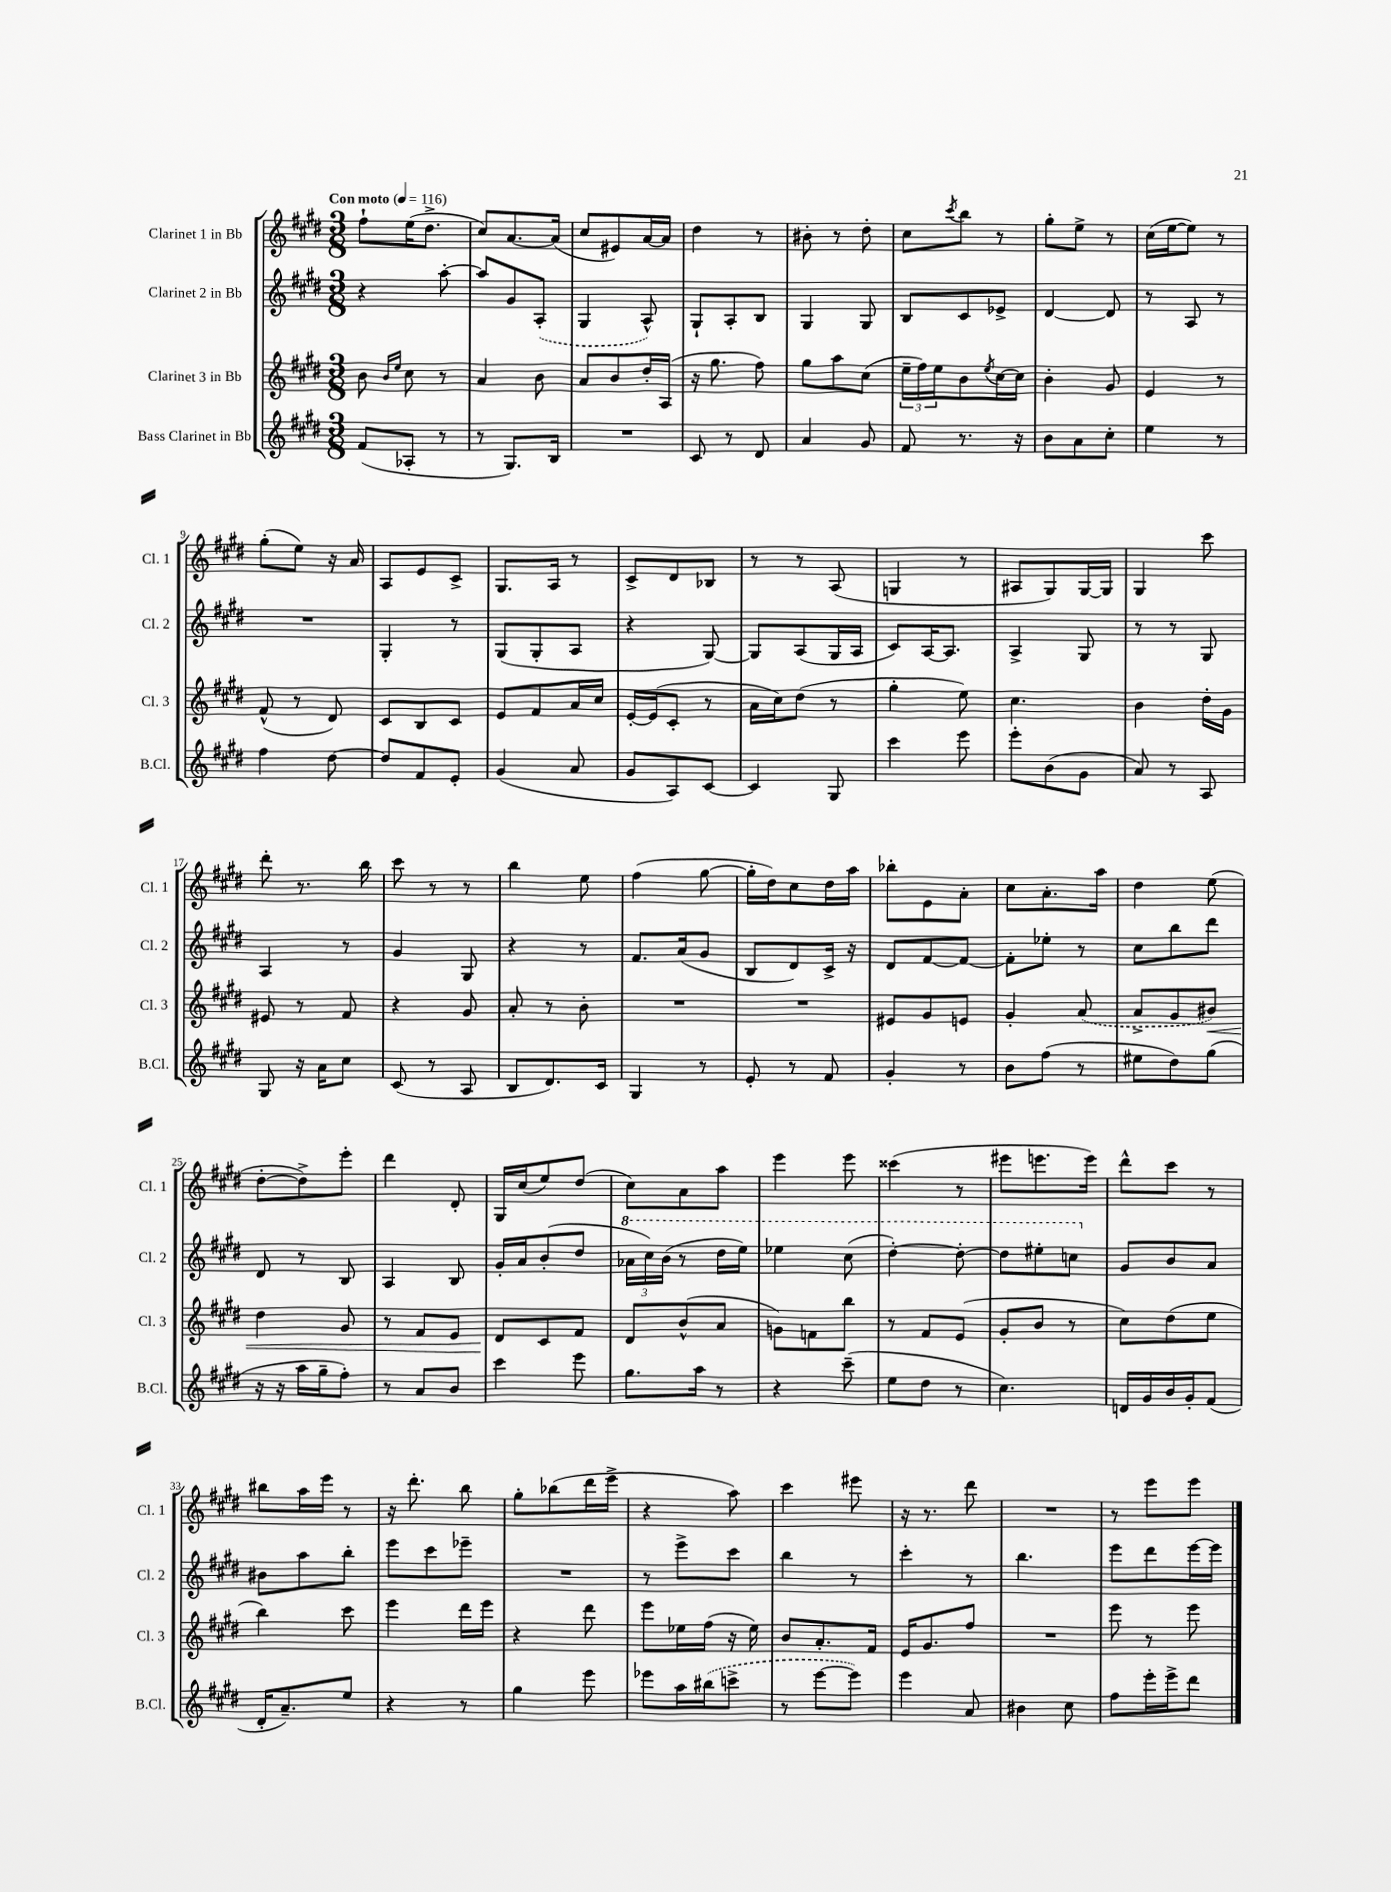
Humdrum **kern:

**kern	**kern	**kern	**kern
*staff4	*staff3	*staff2	*staff1
*clefG2	*clefG2	*clefG2	*clefG2
*k[f#c#g#d#]	*k[f#c#g#d#]	*k[f#c#g#d#]	*k[f#c#g#d#]
*M3/8	*M3/8	*M3/8	*M3/8
*MM116	*MM116	*MM116	*MM116
(8f#	8b	4r	8ff#`
.	16qqb	.	.
.	16qqee	.	.
8A-'	8cc#	.	(16ee
.	.	.	8.dd#^
8r	8r	[8aa'	.
=	=	=	=
8r	4a	8aa]	8cc#)
8.G#)	.	8g#	[8.a
.	8b	(8A'	.
16B	.	.	(16a]
=	=	=	=
4.r	8a	4G#	8cc#
.	8b	.	8e#)
.	16dd#'	8A^^)	[16a
.	(16A	.	16a]
=	=	=	=
8c#	16r	8G#`	4dd#
.	8.gg#	.	.
8r	.	8A'	.
8d#	8ff#)	8B	8r
=	=	=	=
4a	8gg#	4G#	8b#'
.	8aa	.	8r
8g#	(8cc#	8G#	8dd#'
=	=	=	=
8f#	24ee~	8B	8cc#
.	24ff#)	.	.
.	24ee	.	.
.	.	.	8qccc#
8.r	8b	8c#	8bb
.	8qee	.	.
.	[16cc#	8e-^	8r
16r	16cc#]	.	.
=	=	=	=
8b	4b'	[4d#	8gg#'
8a	.	.	8ee^
8cc#'	8g#	8d#]	8r
=	=	=	=
4ee	4e	8r	(16cc#
.	.	.	[16ee
.	.	8A	8ee])
8r	8r	8r	8r
=	=	=	=
4ff#	(8f#^^	4.r	(8gg#'
.	8r	.	8ee)
[8dd#	8d#)	.	16r
.	.	.	16a
=	=	=	=
8dd#]	8c#	4G#'	8A
8f#	8B	.	8e
8e'	8c#	8r	8c#^
=	=	=	=
(4g#	8e	(8G#	8.G#
.	8f#	8G#'	.
.	.	.	16A
8a	16a	8A	8r
.	16cc#	.	.
=	=	=	=
8g#	[16e'	4r	8c#^
.	(16e]	.	.
8A)	8c#'	.	8d#
[8c#	8r	[8G#)	8B-
=	=	=	=
4c#]	16a	8G#]	8r
.	16cc#)	.	.
.	(8dd#	(8A	8r
8G#	8r	16G#	(8A
.	.	16A	.
=	=	=	=
4ccc#	4gg#'	8c#)	4G
.	.	[16A	.
.	.	8.A]	.
8eee	8ee)	.	8r
=	=	=	=
8eee'	4.cc#	4A^	8A#
(8b	.	.	8G#)
8g#	.	8G#	[16G#
.	.	.	16G#]
=	=	=	=
8a)	4b	8r	4G#
8r	.	8r	.
8A	16dd#'	8G#	8ccc#
.	16g#	.	.
=	=	=	=
8G#	8e#	4A	8ddd#'
16r	8r	.	8.r
16a	.	.	.
8cc#	8f#	8r	.
.	.	.	16bb
=	=	=	=
(8c#	4r	4g#	8ccc#
8r	.	.	8r
8A	8g#	8G#	8r
=	=	=	=
8B	8a'	4r	4bb
8.d#)	8r	.	.
.	8b'	8r	8ee
16c#	.	.	.
=	=	=	=
4G#	4.r	8.f#	(4ff#
.	.	(16a	.
8r	.	8g#	[8gg#
=	=	=	=
8e'	4.r	8B	16gg#']
.	.	.	16dd#)
8r	.	8d#)	8cc#
8f#	.	16c#^	16dd#
.	.	16r	16aa
=	=	=	=
4g#'	8e#	8d#	8bb-'
.	8g#	[8f#	8e
8r	8e	8f#_	8a'
=	=	=	=
8b	4g#'	8f#']	8cc#
(8ff#	.	8ee-'	8.a'
8r	(8a	8r	.
.	.	.	16aa
=	=	=	=
8ee#	8a^	8cc#	4dd#
8dd#)	8g#	8bb	.
(8gg#	8b#)	8ddd#	(8ee
=	=	=	=
16r	4dd#	8d#	[8dd#'
16r	.	.	.
16aa	.	8r	8dd#^])
16gg#~	.	.	.
8ff#')	8g#	8B	8eee'
=	=	=	=
8r	8r	4A	4ddd#
8a	8f#	.	.
8b	8e	8B	8d#'
=	=	=	=
4ccc#	8d#	16g#'	16G#
.	.	16a	(16cc#
.	8c#	(8b'	8ee)
8eee	8f#	8dd#	(8dd#
=	=	=	=
8.gg#	8d#	24aa-	8cc#)
.	.	24ccc#)	.
.	.	(24bb	.
.	(8b^^	8r	8a
16aa	.	.	.
8r	8a	16ddd#	8aa
.	.	16eee)	.
=	=	=	=
4r	8g)	4eee-	4eee
.	8f	.	.
(8ccc#~	8bb	(8ccc#	8eee
=	=	=	=
8ee	8r	[4ddd#')	(4ccc##
8dd#	8f#	.	.
8r	(8e	8ddd#'_	8r
=	=	=	=
4.cc#)	8g#'	8ddd#]	8eee#
.	8b	8eee#'	8.eee
.	8r	8ccc	.
.	.	.	16eee)
=	=	=	=
16d	8cc#)	8g#	8ddd#^^
16g#	.	.	.
16b	(8dd#	8b	8ccc#
16g#'	.	.	.
(8f#	8ee	8a	8r
=	=	=	=
16d#'	4bb)	8b#	8bb#
8.a~)	.	.	.
.	.	8aa	16aa
.	.	.	16eee
8ee	8ccc#	8bb'	8r
=	=	=	=
4r	4eee	8eee	16r
.	.	.	8.ddd#'
.	.	8ccc#	.
8r	16ddd#	8eee-~	8bb
.	16eee	.	.
=	=	=	=
4gg#	4r	4.r	8gg#'
.	.	.	(8bb-
8eee	8ddd#	.	16ddd#
.	.	.	16eee^
=	=	=	=
8eee-	8eee	8r	4r
16aa	16ee-	8eee^	.
(16bb#	(16ff#	.	.
8ccc^	16r	8ccc#	8aa)
.	16ee-)	.	.
=	=	=	=
8r	8b	4bb	4ccc#
[8eee	8.a'	.	.
8eee])	.	8r	8eee#
.	16f#	.	.
=	=	=	=
4eee	16e	4ccc#'	16r
.	8.g#	.	8.r
8a	8ff#	8r	8ddd#
=	=	=	=
4b#	4.r	4.bb	4.r
8cc#	.	.	.
=	=	=	=
8ff#	8eee	8eee	8r
16eee'	8r	8ddd#	8eee
16eee^	.	.	.
8ddd#	8eee	[16eee	8eee
.	.	16eee]	.
==	==	==	==
*-	*-	*-	*-
